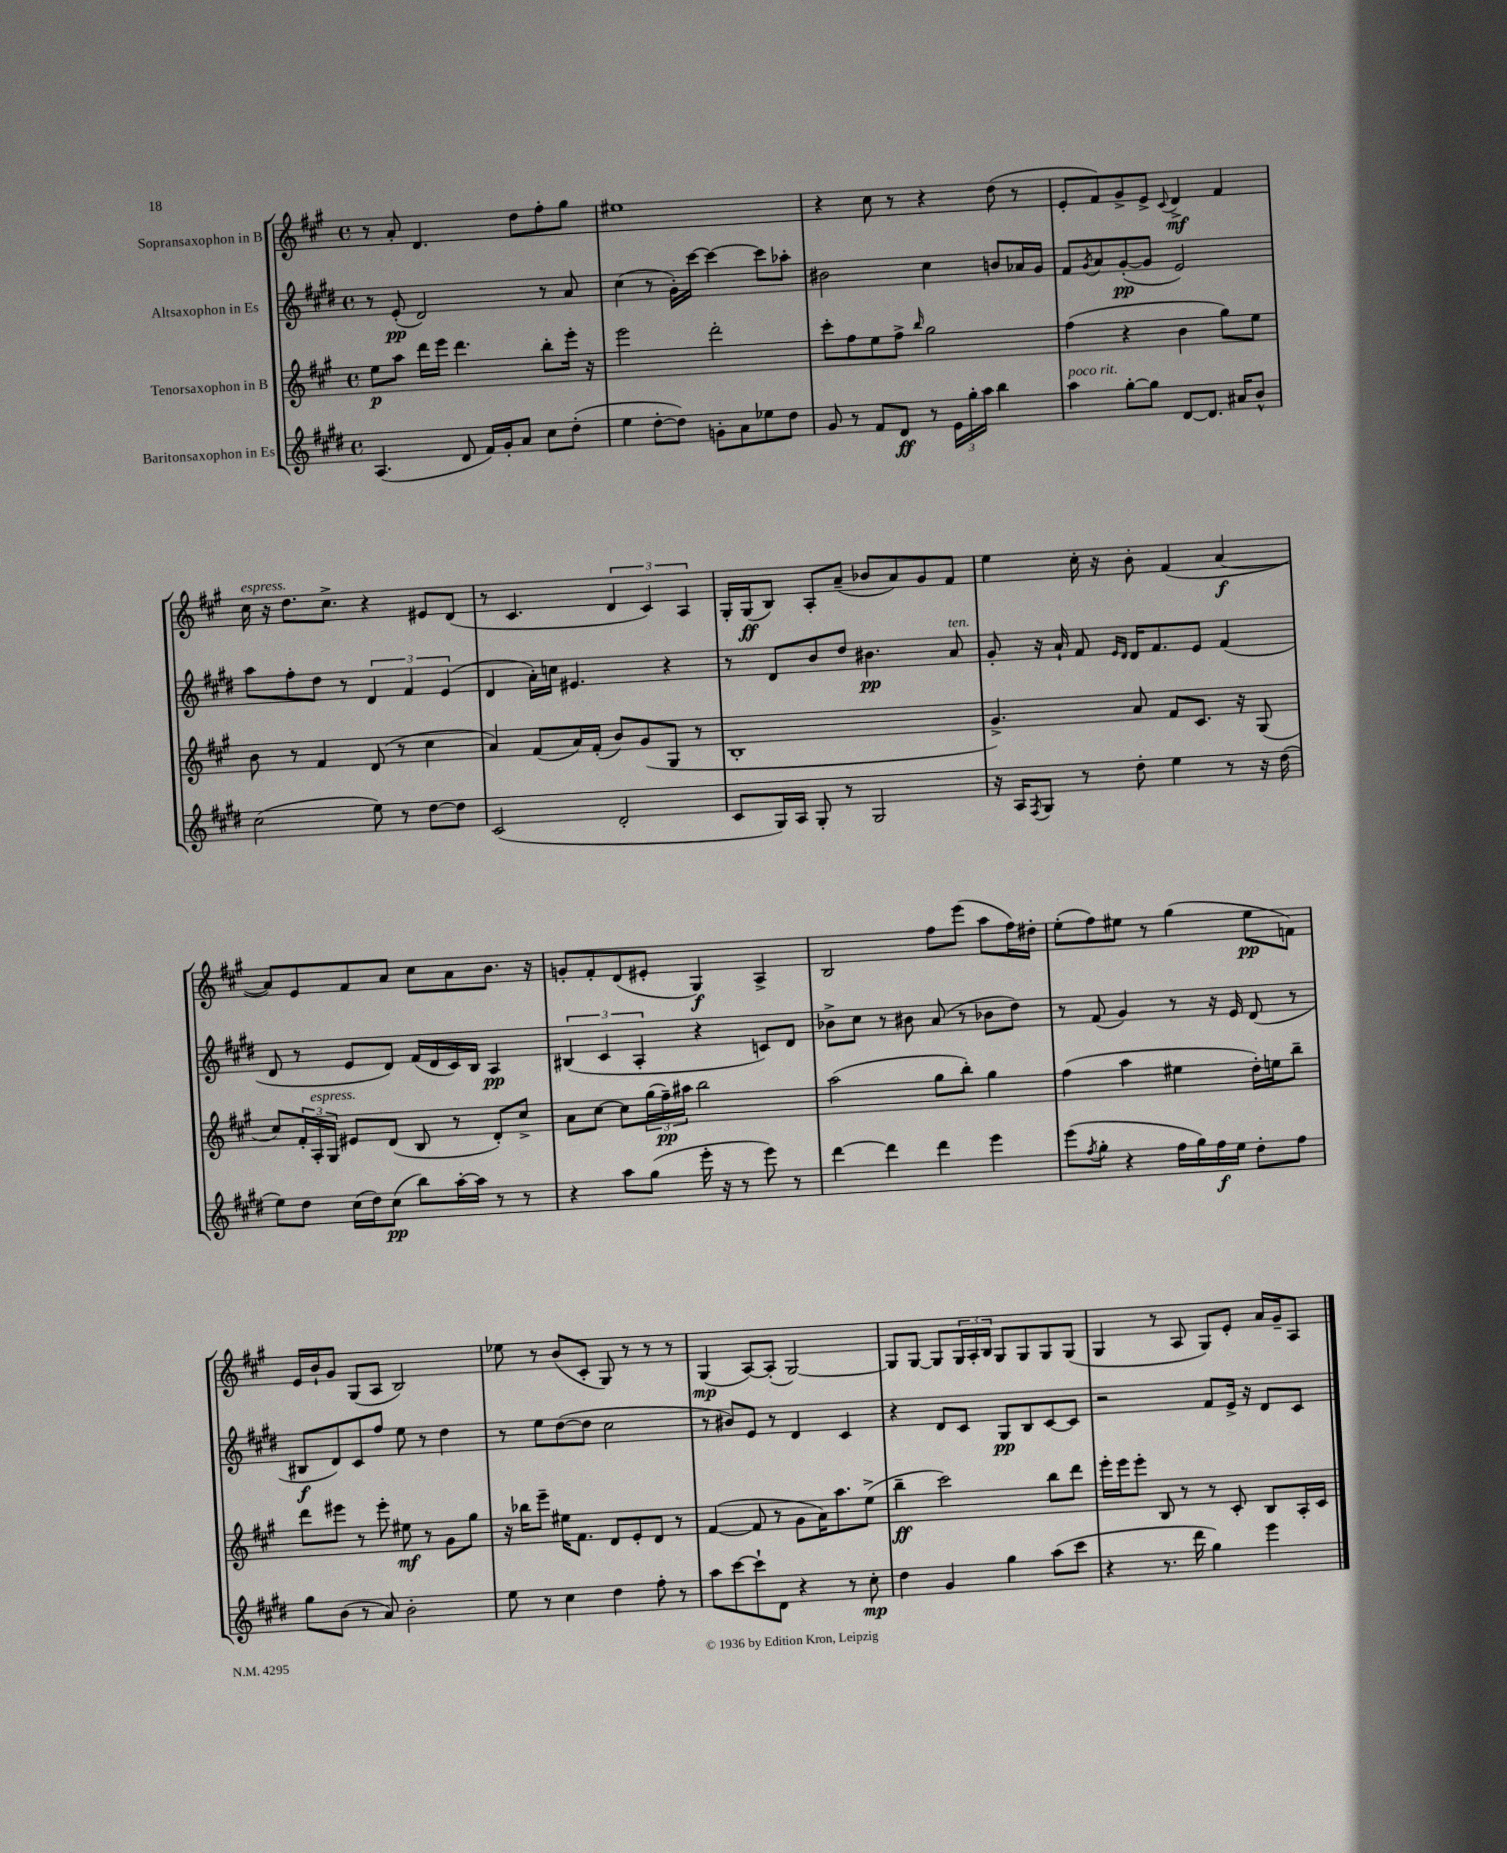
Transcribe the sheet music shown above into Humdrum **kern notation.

**kern	**kern	**kern	**kern
*staff4	*staff3	*staff2	*staff1
*clefG2	*clefG2	*clefG2	*clefG2
*k[f#c#g#d#]	*k[f#c#g#]	*k[f#c#g#d#]	*k[f#c#g#]
*M4/4	*M4/4	*M4/4	*M4/4
*met(c)	*met(c)	*met(c)	*met(c)
(4.A/	8ee\L	8r	8r
.	8aa\J	(8e'/	8a'/
.	16ddd\LL	2d#/)	4.d/
.	16eee\JJ	.	.
8d#/	4.ddd\	.	.
16f#/LL)	.	.	.
16g#'/J	.	.	.
8a/J	.	.	8dd\L
8cc#\L	8bb'\L	8r	8ff#'\
(8dd#'\J	16eee'\Jk	8a/	8gg#\J
.	16r	.	.
=	=	=	=
4ee\	2eee\	(4cc#\	1ee#
[8dd#'\L	.	8r	.
8dd#\]J)	.	16g#'\LL)	.
.	.	[16ccc#\JJ	.
8g'\L	2ddd'\	4ccc#\_	.
8a\	.	.	.
8ee-\	.	8ccc#\]L	.
8dd#\J	.	8aa-'\J	.
=	=	=	=
8g#/	8ccc#'\L	2b#\	4r
8r	8ff#\	.	.
8f#/L	8ee\	.	8cc#\
8d#/J	8ff#^\J	.	8r
.	16qqbb/	.	.
8r	2gg#\	4cc#\	4r
24e\LL	.	.	.
24gg#'\	.	.	.
24aa\JJ	.	.	.
4bb\	.	8b/L	(8dd\
.	.	16a-/L	8r
.	.	16g#/JJ	.
=	=	=	=
4aa\	(4ff#\	8f#/L	8e'/L
.	.	8qg#/	.
.	.	8a/	8f#/)
[8gg#'\L	4r	([8g#'/	8g#^/
8gg#\]J	.	8g#/]J	8e^/J
.	.	.	8qqc#/
[8d#/L	4b\	2e/)	4d^/
8.d#/]J	.	.	.
.	8gg#\L)	.	4f#/
16a#/LK	.	.	.
8b^^/J	8ee\J	.	.
=	=	=	=
(2cc#\	8b\	8aa\L	16cc#\
.	.	.	16r
.	8r	8ff#'\	8.dd\L
.	4f#/	8dd#\J	.
.	.	.	8.cc#^\J
.	.	8r	.
8ee\)	(8d/	6d#/	4r
8r	8r	.	.
.	.	6f#/	.
[8dd#\L	4cc#\	.	8e#/L
.	.	(6e/	.
8dd#\]J	.	.	(8d/J
=	=	=	=
(2c#/	4a/)	4d#/	8r
.	.	.	4.c#/
.	(8f#/L	16a'\LL)	.
.	.	16cc\JJ	.
.	16a/L)	4.e#/	.
.	(16f#'/JJ	.	.
2d#'/	8b/L)	.	6d/
.	(8g#/	.	.
.	.	.	6c#/)
.	8G#/J	4r	.
.	.	.	6A/
.	8r	.	.
=	=	=	=
8c#/L	1B'	8r	16G#'/LL
.	.	.	(16G#/J
16G#/L)	.	8d#/L	8B/J)
16A/JJ	.	.	.
8G#'/	.	8b/	8A'/L
8r	.	8dd#/J	(8a~/J
2G#/	.	4.b#\	8b-/L
.	.	.	8a/)
.	.	.	8g#/
.	.	8a/	8f#/J
=	=	=	=
16r	4.g#^/)	8g#'/	4ee\
16A/LK	.	.	.
8qF#/	.	.	.
8G#/J	.	16r	.
.	.	16a`/	.
8r	.	8f#/	16cc#'\
.	.	.	16r
.	.	16qqe/LL	.
.	.	16qqd#/JJ	.
8dd#'\	8a/	16d#/LK	8b'\
.	.	8.f#/	.
4ee\	8f#/L	.	(4f#/
.	8.c#/J	8e/J	.
8r	.	(4f#/	[4a/
.	16r	.	.
16r	(8G#/	.	.
(16dd#\	.	.	.
=	=	=	=
8ee\L)	8cc#/L)	8d#/	8a/]L)
8dd#\J	24f#'/L	8r	8e/
.	24A'/	.	.
.	24G#/JJ	.	.
(16cc#\LL	8e#/L	8e/L	8f#/
16dd#\J)	.	.	.
(8cc#\J	(8d/J	8d#/J)	8a/J
8bb\L)	8B/	(16f#/LL	8cc#\L
.	.	16d#/	.
[16aa'\L	8r	16c#/)	8a\
16aa\]JJ	.	16B/JJ	.
8r	8d'/L)	4A/	8.b\J
8r	8cc#^/J	.	.
.	.	.	16r
=	=	=	=
4r	8a\L	(6B#/	8g'/L
.	[8cc#\J	.	8f#'/
.	.	6c#/	.
8aa\L	8cc#\]L	.	(8d/
.	.	6A'/	.
(8gg#\J	(24gg#\L	.	8e#'/J
.	24ff#~\)	.	.
.	24aa#\JJ	.	.
16eee'\	2bb\	4r	4G#/)
16r	.	.	.
8r	.	.	.
8eee\)	.	8c/L)	4A^/
8r	.	8d#/J	.
=	=	=	=
[4ddd#\	(2aa\	8b-^\L	2B/
.	.	8cc#\J	.
4ddd#\]	.	8r	.
.	.	8b#\	.
4ddd#\	8gg#\L	(8a/	8ff#\L
.	8bb'\J)	8r	(8eee\J
4eee\	4gg#\	8b-\L	8aa\L
.	.	8dd#\J)	16ff#\L)
.	.	.	16dd#'\JJ
=	=	=	=
(8eee\L	(4ff#\	8r	(8ee'\L
8qff#/	.	.	.
8gg#'\J	.	(8f#/	8ff#\)
4r	4aa\	4g#/)	8ee#\J
.	.	.	8r
16ff#\LL	4ee#\	8r	(4gg#\
16gg#\)	.	.	.
16ff#\	.	16r	.
16ee\JJ	.	16e/	.
8dd#'\L	16dd'\LL)	(8d#/	8ee#\L
.	16ee\J	.	.
8ff#\J	8bb~\J	8r	8f\J)
=	=	=	=
8gg#\L	8ddd\L	8B#/L	16e/LL
.	.	.	16b`/J
(8b\J	8eee#\J	8d#/)	8g#/J
8r	8r	8c#/	(8G#/L
8a/)	8eee#'\	8ff#/J	8A/J
2b'\	8ee#\	8ee\	2B/)
.	8r	8r	.
.	8g#\L	4dd#\	.
.	8gg#\J	.	.
=	=	=	=
8ee\	16r	8r	8ee-\
.	16bb-\LK	.	.
8r	8eee~\J	8ee\L	8r
4cc#\	16ee#\LK	([8dd#\	(8b/L
.	8.f#\J	.	.
.	.	8dd#\]J	8c#'/J
4dd#\	8d/L	2cc#\	8G#/)
.	8e'/	.	8r
8ff#'\	8d/J	.	8r
8r	8r	.	8r
=	=	=	=
8aa\L	([4f#/	8r	(4G#/
[8ccc#\	.	8b#/L)	.
8ccc#`\]	8f#/]	8e/J	[8A/L)
8d#\J	8r	8r	(8A'/]J
4r	8g#\L	4d#/	[2G#/)
.	16a\K)	.	.
.	8.aa\	.	.
8r	.	4c#/	.
8cc#'\	(8ee^\J	.	.
=	=	=	=
4dd#\	4bb~\	4r	8G#/]L
.	.	.	[8G#/J
4g#/	2ccc#\)	8d#/L	8G#/]L
.	.	8c#/J	24G#/L
.	.	.	24A'/
.	.	.	24B/JJ
4gg#\	.	8G#/L	8G#/L
.	.	8B/	8G#/
(8aa\L	8bb\L	[8c#/	8G#/
8ccc#\J	8ddd\J	8c#/]J	(8G#/J
=	=	=	=
4r	16eee'\LL	2r	4G#/
.	16eee\J	.	.
.	8eee'\J	.	.
8.r	8B/	.	8r
.	8r	.	8A/
16ddd#\	.	.	.
4gg#\)	8r	8f#/L	8G#/L)
.	8c#'/	16e^/Jk	8e'/J
.	.	16r	.
4eee\	8B/L	8d#/L	16a/LL
.	.	.	16g#~/J
.	16A'/L	8c#/J	8A/J
.	16c#/JJ	.	.
==	==	==	==
*-	*-	*-	*-
